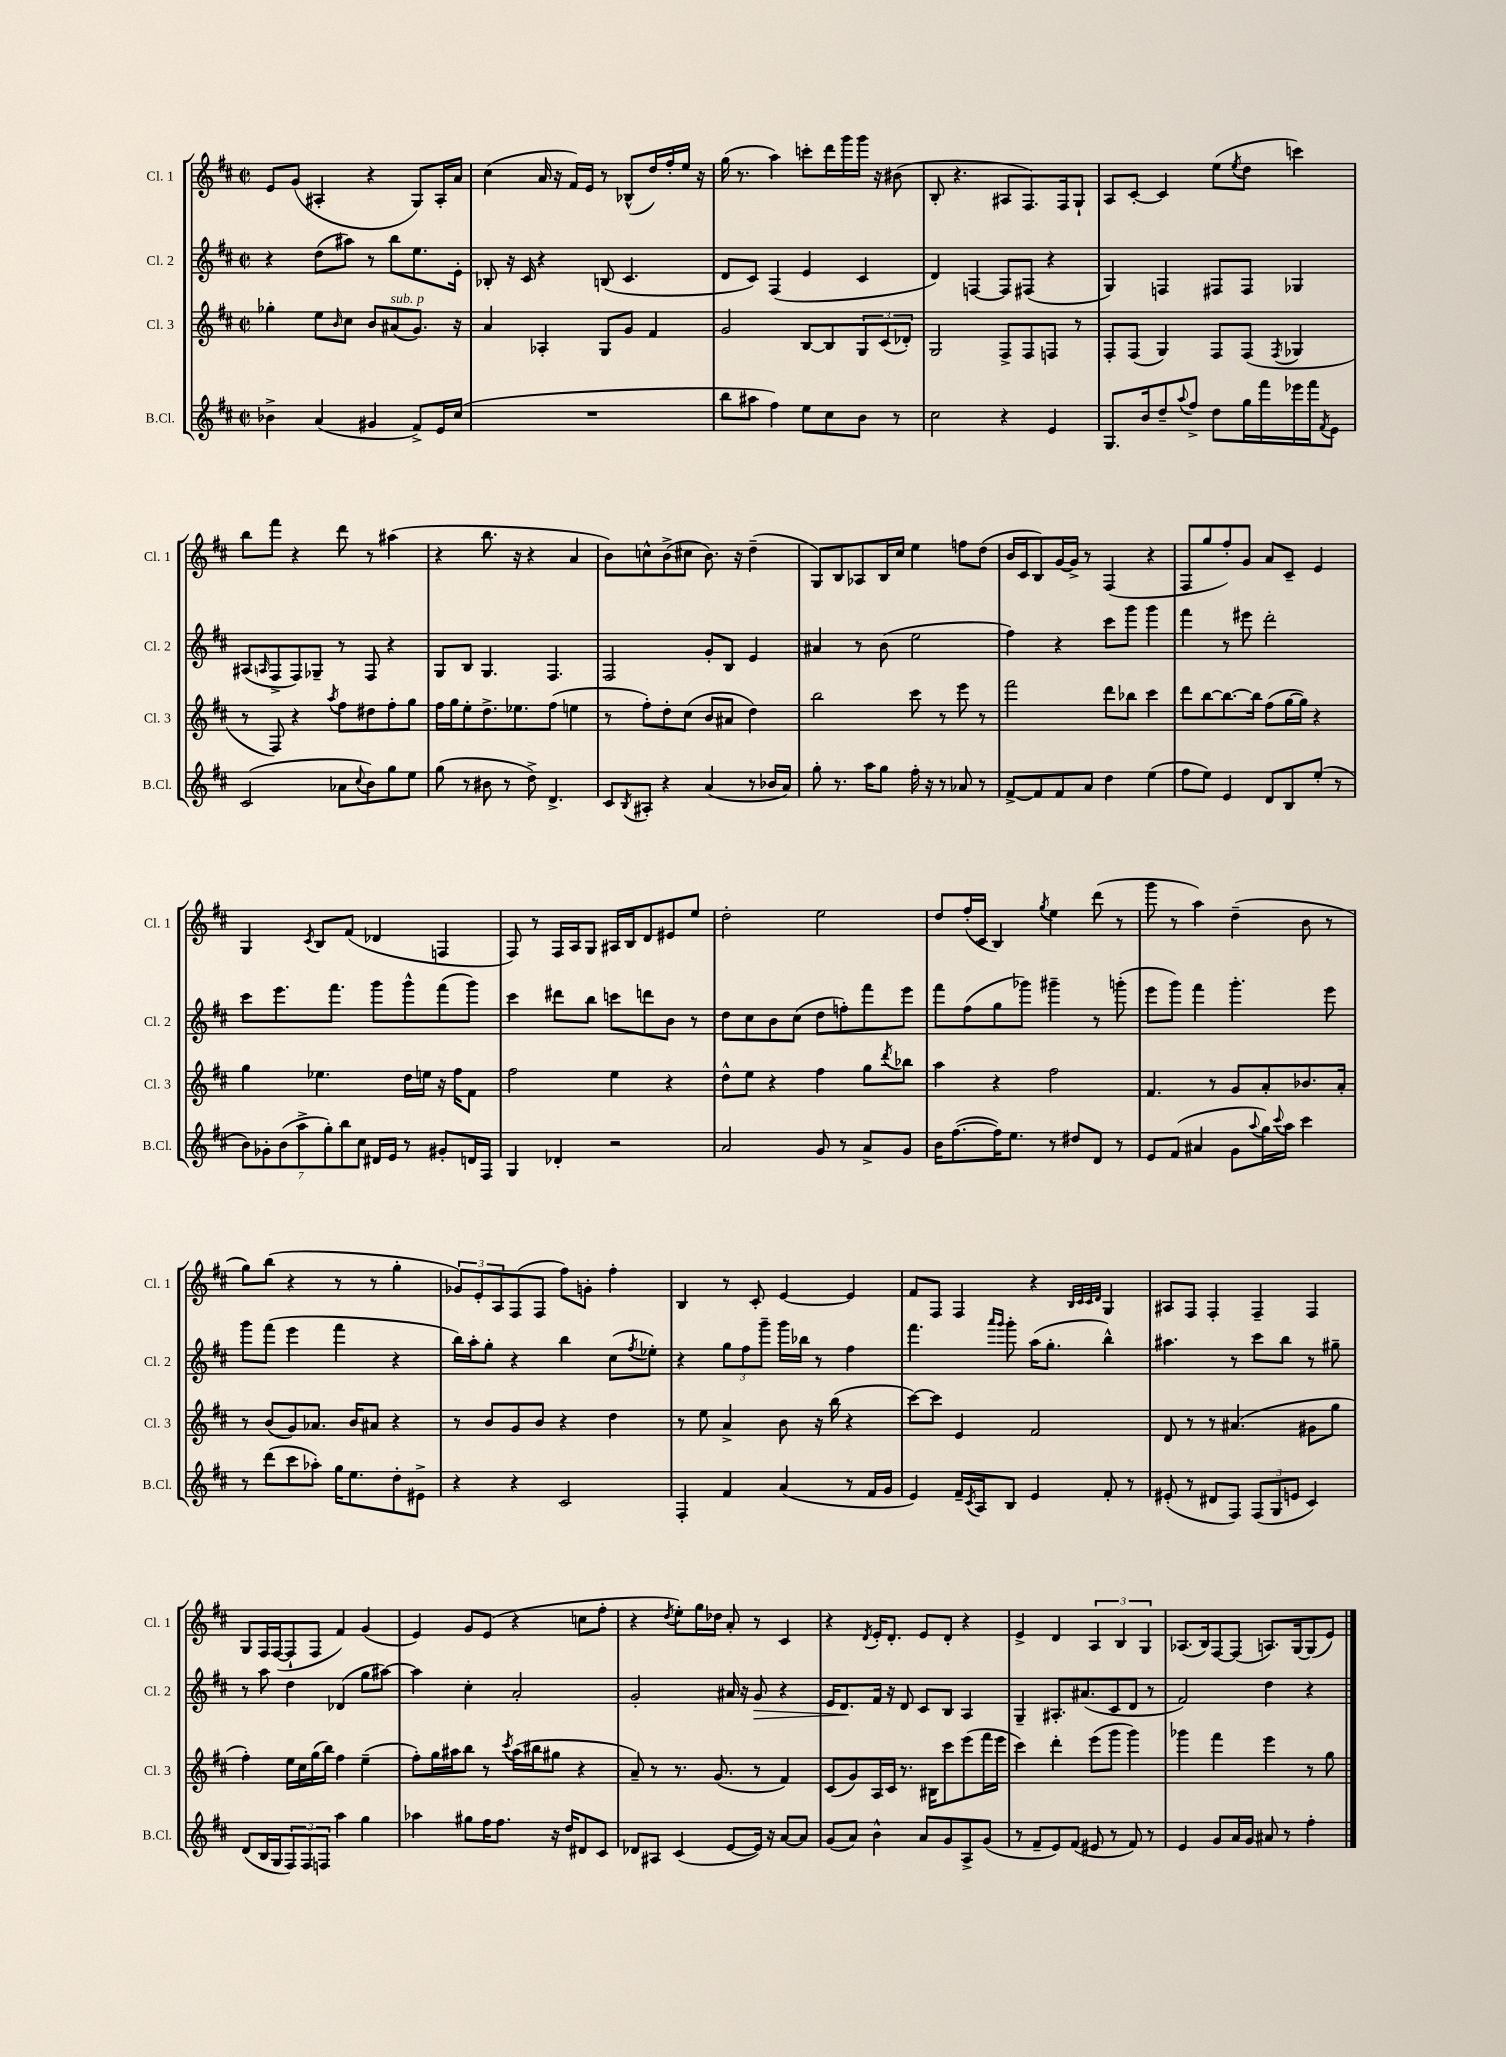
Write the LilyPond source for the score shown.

<<
\new StaffGroup <<
\new Staff = "s0" \with { instrumentName = "Cl. 1" shortInstrumentName = "Cl. 1" } {
    \clef treble \key d \major \defaultTimeSignature \time 2/2
    e'8 g'8( ais4-. r4 g8) ais16-. a'16 |
    cis''4( a'16 r16 fis'16) e'16 r8 bes8-^( d''16) fis''16-. e''16 r16 |
    g''16( r8. a''4) c'''8-. d'''16 g'''16 g'''16 r16 bis'8( |
    b8-. r4. ais8 fis8.) fis16 g8-! |
    a8 cis'8~-. cis'4 e''8( \acciaccatura { e''8 } d''8 c'''4) |
    b''8 fis'''8 r4 d'''8 r8 ais''4( |
    r4 b''8. r16 r4 a'4 |
    b'8) c''8-^ b'8->( cis''8 b'8.) r16 d''4--( |
    g8) b8 aes8 b16 cis''16 e''4 f''8 d''8( |
    b'16 cis'16 b8) g'16~ g'16-> r8 fis4( r4 |
    fis8 g''8 fis''8-.) g'8 a'8 cis'8-- e'4 |
    g4 \acciaccatura { cis'8 } b8 fis'8( des'4 f4 |
    fis8) r8 fis16 a16 g8 ais16 b16 d'8 eis'8 e''8 |
    d''2-. e''2 |
    d''8 fis''16-.( cis'16 b4) \acciaccatura { g''8 } e''4 d'''8( r8 |
    g'''8 r8 a''4) d''4--( b'8 r8 |
    g''8) b''8( r4 r8 r8 g''4-. |
    \tuplet 3/2 { ges'8) e'8-. a8 } fis8( fis8 fis''8) g'8-. fis''4-. |
    b4 r8 cis'8-. e'4~ e'4 |
    fis'8 fis8 fis4 r4 \grace { b32 cis'32 cis'32 d'32 } g4 |
    ais8 fis8 fis4-. fis4-- fis4 |
    g8 fis16 fis16~( fis8-! fis8 fis'4) g'4( |
    e'4) g'8 e'8( r4 c''8 fis''8-. |
    r4 \acciaccatura { d''8 } e''8-.) g''16 des''16 a'8-. r8 cis'4 |
    r4 \acciaccatura { d'8 } e'16-. d'8.-. e'8 d'8-. r4 |
    e'4-> d'4 \tuplet 3/2 { a4 b4 g4 } |
    aes8.( b16) fis8~ fis8( a8.) g16~ g8( e'8) \bar "|." |
}
\new Staff = "s1" \with { instrumentName = "Cl. 2" shortInstrumentName = "Cl. 2" } {
    \clef treble \key d \major \defaultTimeSignature \time 2/2
    r4 d''8( ais''8) r8 b''8 e''8. e'16-. |
    bes8-. r16 cis'16 r4 b8( cis'4. |
    d'8 cis'8) fis4( e'4 cis'4 |
    d'4) f4~ f8 fis8( r4 |
    g4) f4 fis8 fis8 ges4 |
    ais8( \grace { a16 } fis8-> fis8) ges8-- r8 fis8 r4 |
    g8 b8 g4. fis4. |
    fis2 g'8-. b8 e'4 |
    ais'4 r8 b'8( e''2 |
    fis''4) r4 cis'''8 g'''8 g'''4 |
    fis'''4 r8 eis'''8 d'''2-. |
    cis'''8 e'''8. fis'''8. g'''8 g'''8-^ fis'''8( g'''8) |
    cis'''4 dis'''8 b''8 c'''8 d'''8 b'8 r8 |
    d''8 cis''8 b'8 cis''8( d''8 f''8-.) fis'''8 e'''8 |
    fis'''8 fis''8( g''8 ges'''8) gis'''4-- r8 g'''8-.( |
    e'''8 g'''8) fis'''4 g'''4.-. e'''8 |
    g'''8 fis'''8( e'''4 fis'''4 r4 |
    b''16) a''16-. g''8-. r4 b''4 cis''8( \acciaccatura { fis''8 } ees''8-.) |
    r4 \tuplet 3/2 { g''8 fis''8 g'''8-- } g'''16 bes''16 r8 fis''4 |
    fis'''4. \grace { a'''16 g'''16 } g'''8-. a''16( g''8.-. b''4-^) |
    ais''4. r8 cis'''8 b''8 r8 gis''8-- |
    r8 a''8 d''4 des'4( g''8 ais''8~) |
    ais''4 cis''4-. a'2-. |
    g'2-. ais'16 r16 g'8\> r4 |
    e'16 d'8.\! fis'16 r16 d'8 cis'8 b8 a4 |
    g4-- ais8.-. ais'8.( cis'8 d'8 r8 |
    fis'2) d''4 r4 \bar "|." |
}
\new Staff = "s2" \with { instrumentName = "Cl. 3" shortInstrumentName = "Cl. 3" } {
    \clef treble \key d \major \defaultTimeSignature \time 2/2
    ges''4-. e''8 \grace { b'16 } cis''8 b'8 ais'8^\markup { \italic "sub. p" }( g'8.) r16 |
    a'4 aes4-. g8 g'8 fis'4 |
    g'2 b8~ b8 \tuplet 3/2 { g8 cis'8( des'8-.) } |
    g2 fis8-> fis8 f8 r8 |
    fis8-. fis8( g4) fis8 fis8( \acciaccatura { fis8 } ges4 |
    r8 fis8) r4 \acciaccatura { a''8 } fis''8 dis''8 fis''8-. g''8 |
    fis''16 g''16 e''8-. d''8.-> ees''8. fis''8( e''4 |
    r8 fis''8-.) d''8-. cis''8( b'8 ais'8 d''4) |
    b''2 cis'''8 r8 e'''8 r8 |
    fis'''2 d'''8 bes''8 cis'''4 |
    d'''8 b''8~ b''8.~ b''16 fis''8( g''16~ g''16) r4 |
    g''4 ees''4. d''16 e''16 r16 fis''16 fis'8 |
    fis''2 e''4 r4 |
    d''8-^ e''8 r4 fis''4 g''8 \acciaccatura { d'''8 } bes''8 |
    a''4 r4 fis''2 |
    fis'4. r8 g'8 a'8-. bes'8. a'16-. |
    r8 b'8( g'8) aes'8. b'16 ais'8 r4 |
    r8 b'8 g'8 b'8 r4 d''4 |
    r8 e''8 a'4-> b'8 r16 b''16( r4 |
    cis'''8~) cis'''8 e'4 fis'2 |
    d'8 r8 r8 ais'4.( gis'8 g''8 |
    fis''4-.) e''16 cis''16 g''16( b''16) fis''4 e''4--( |
    fis''8-.) g''16 ais''16 b''8 r8 \acciaccatura { cis'''8 } ais''16( bis''16 gis''8 r4 |
    a'8--) r8 r8. g'8.( r8 fis'4) |
    cis'8( g'8) a16 cis'16 r8. bis16 cis'''8 e'''8( fis'''16 e'''16 |
    cis'''4) d'''4-. e'''8( g'''8 g'''4) |
    ges'''4 fis'''4 e'''4 r8 g''8 \bar "|." |
}
\new Staff = "s3" \with { instrumentName = "B.Cl." shortInstrumentName = "B.Cl." } {
    \clef treble \key d \major \defaultTimeSignature \time 2/2
    bes'4-> a'4( gis'4 fis'8->) e'16 cis''16( |
    R1 |
    b''8 ais''8 fis''4) e''8 cis''8 b'8 r8 |
    cis''2 r4 e'4 |
    g8. b'16 d''8-- \appoggiatura { a''8 } fis''8-> d''8 g''16 fis'''16 ees'''16 fis'''16 \acciaccatura { fis'8 } e'8 |
    cis'2( aes'8 \appoggiatura { cis''8 } b'8) g''8 e''8 |
    g''8( r8 bis'8 r8 d''8->) d'4.-> |
    cis'8 \acciaccatura { b8 } ais8-. r4 a'4( r8 bes'16 a'16) |
    g''8-. r8. a''16 g''8 fis''16-. r16 r8 aes'8 r8 |
    fis'8~-> fis'8 fis'8 a'8 d''4 e''4( |
    fis''8 e''8) e'4 d'8 b8 e''8-.( r8 |
    \tuplet 7/4 { b'8) ges'8-. b'8( a''8-> g''8-.) b''8 cis''8 } dis'16 e'16 r8 gis'8-. d'16 fis16 |
    g4 des'4-. r2 |
    a'2 g'8 r8 a'8-> g'8 |
    b'16 fis''8.~( fis''16) e''8. r8 dis''8 d'8 r8 |
    e'8 fis'8( ais'4 g'8 \appoggiatura { a''8 } g''16) \appoggiatura { cis'''8 } a''16 cis'''4 |
    r8 d'''8( cis'''8 aes''8-.) g''16 e''8. d''8-. eis'8-> |
    r4 r4 cis'2 |
    fis4-. fis'4 a'4( r8 fis'16 g'16 |
    e'4) fis'16-- \acciaccatura { cis'8 } a16 b8 e'4 fis'8-. r8 |
    eis'8-.( r8 dis'8 fis8) \tuplet 3/2 { fis8( g8 e'8 } cis'4) |
    d'8( b16 g16 \tuplet 3/2 { fis8) fis8 f8 } a''4 g''4 |
    aes''4 gis''8 fis''16 fis''8. r16 d''16 dis'8 cis'8 |
    des'8 ais8 cis'4( e'8~ e'16) r16 a'8~ a'8 |
    g'8( a'8) b'4-^ a'8 g'8 a8-> g'8( |
    r8 fis'8-- e'8) fis'8( eis'8 r8 fis'8) r8 |
    e'4 g'8 a'16 g'16 ais'8 r8 fis''4-. \bar "|." |
}
>>
>>
\layout { \context { \Score \remove "Bar_number_engraver" } }
